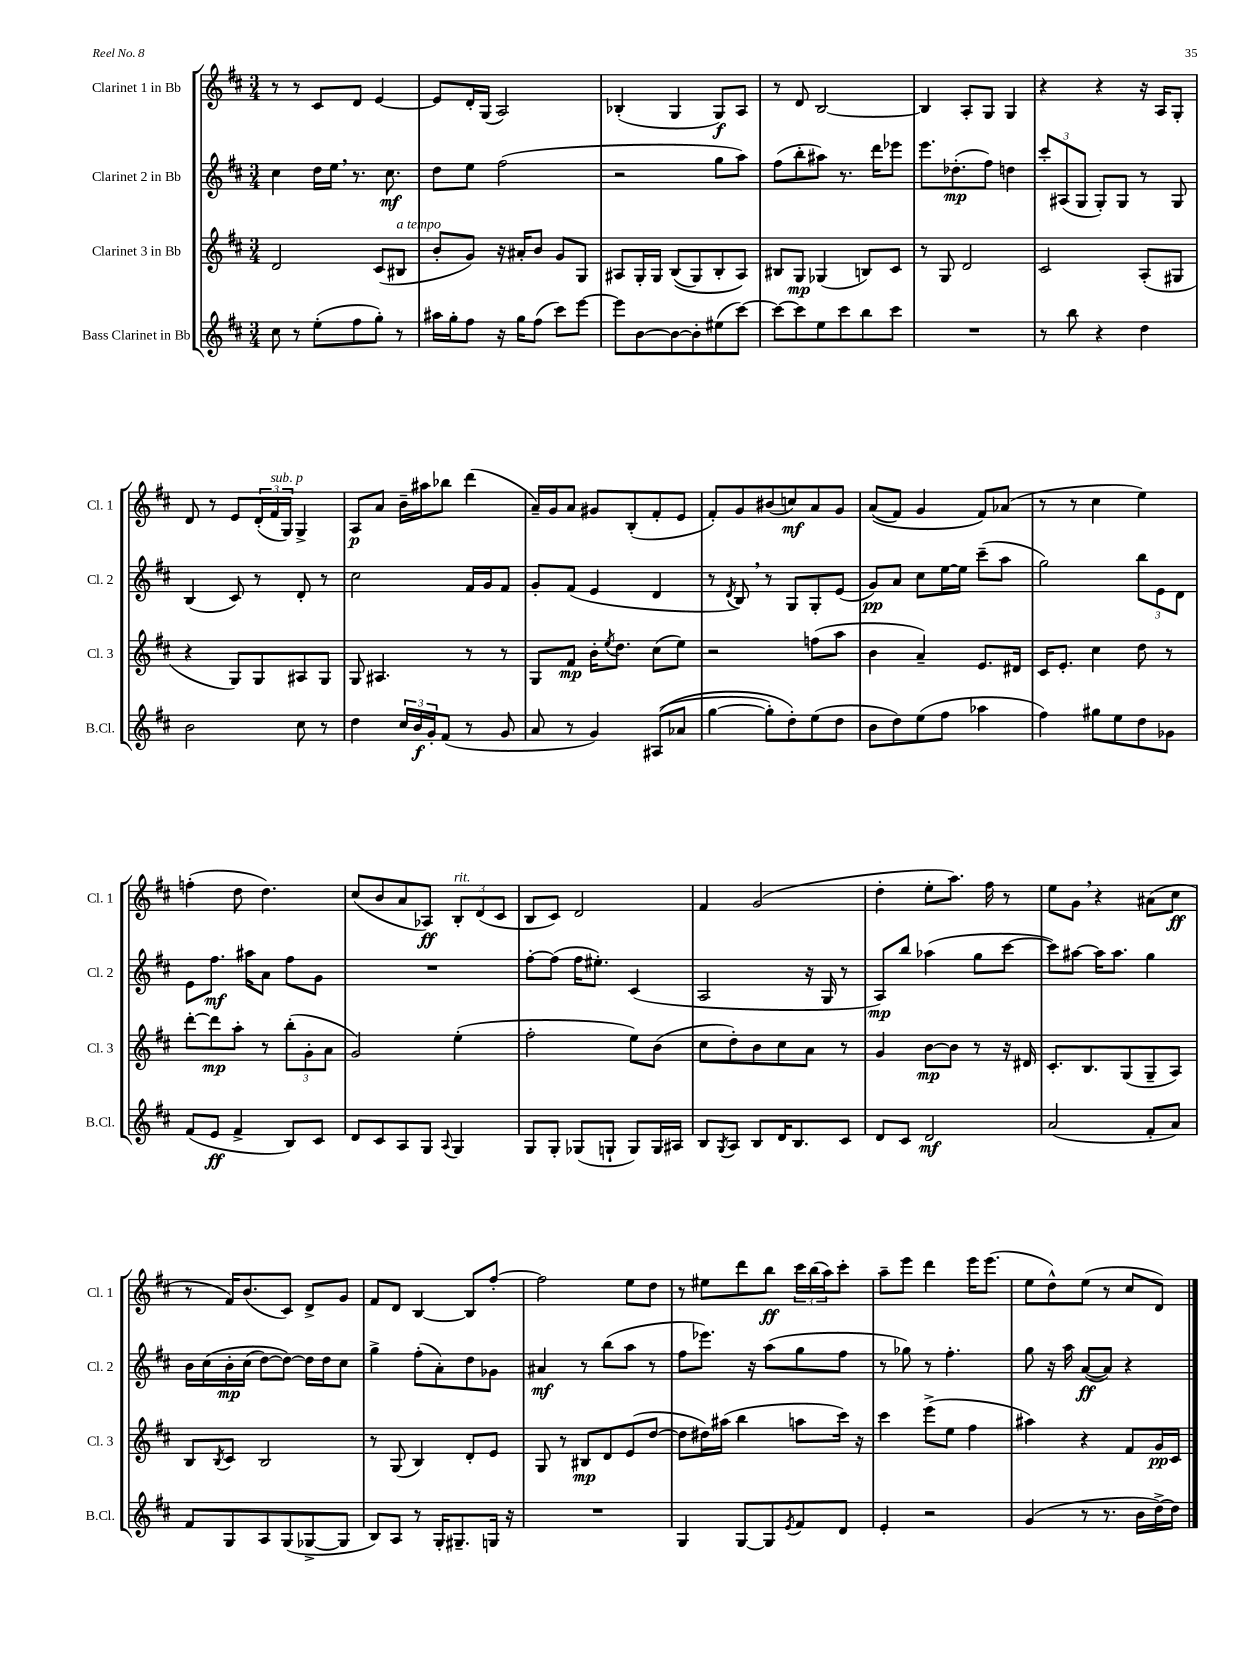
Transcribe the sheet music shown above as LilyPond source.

<<
\new StaffGroup <<
\new Staff = "s0" \with { instrumentName = "Clarinet 1 in Bb" shortInstrumentName = "Cl. 1" } {
    \clef treble \key d \major \numericTimeSignature \time 3/4
    r8 r8 cis'8 d'8 e'4~ |
    e'8 d'16-. g16( a2) |
    bes4-.( g4 g8\f) a8 |
    r8 d'8 b2~ |
    b4 a8-. g8 g4 |
    r4 r4 r16 a16 g8-. |
    d'8 r8 e'8 \tuplet 3/2 { d'16-.( fis'16^\markup { \italic "sub. p" } g16) } g4-> |
    a8\p a'8 b'16-- ais''16 bes''8 d'''4( |
    a'16--) g'16 a'8 gis'8 b8-.( fis'8-. e'8 |
    fis'8-.) g'8 bis'8( c''8\mf) a'8 g'8 |
    a'8(\( fis'8) g'4 fis'8\) aes'8( |
    r8 r8 cis''4 e''4) |
    f''4-.( d''8 d''4.) |
    cis''8( b'8 a'8 aes8\ff) \tuplet 3/2 { b8-.^\markup { \italic "rit." } d'8( cis'8 } |
    b8 cis'8) d'2 |
    fis'4 g'2( |
    d''4-. e''8-. a''8.) fis''16 r8 |
    e''8 g'8 \breathe r4 ais'8( cis''8\ff |
    r8 fis'16) b'8.( cis'8) d'8-> g'8 |
    fis'8 d'8 b4~ b8 fis''8~-. |
    fis''2 e''8 d''8 |
    r8 eis''8 d'''8 b''8\ff \tuplet 3/2 { cis'''16 b''16( a''16) } cis'''8-. |
    a''8-- e'''8 d'''4 e'''16 e'''8.( |
    e''8 d''8-^) e''8( r8 cis''8 d'8) \bar "|." |
}
\new Staff = "s1" \with { instrumentName = "Clarinet 2 in Bb" shortInstrumentName = "Cl. 2" } {
    \clef treble \key d \major \numericTimeSignature \time 3/4
    cis''4 d''16 e''16 \breathe r8. cis''8.\mf |
    d''8 e''8 fis''2( |
    r2 g''8 a''8) |
    fis''8( b''8-. ais''8) r8. d'''16 ees'''8 |
    e'''8. des''8.-.\mp( fis''8) d''4 |
    \tuplet 3/2 { cis'''8-. ais8( g8 } g8-.) g8 r8 g8 |
    b4( cis'8) r8 d'8-. r8 |
    cis''2 fis'16 g'16 fis'8 |
    g'8-. fis'8( e'4 d'4 |
    r8 \acciaccatura { d'8 } b8) \breathe r8 g8 g8-. e'8( |
    g'8\pp) a'8 cis''8 e''16~ e''16 cis'''8--( a''8 |
    g''2) \tuplet 3/2 { b''8 e'8 d'8 } |
    e'8 fis''8.\mf ais''16 a'8 fis''8 g'8 |
    R2. |
    fis''8~-. fis''8( fis''16 eis''8.-.) cis'4( |
    a2 r16 g16 r8 |
    a8\mp) b''8 aes''4( g''8 cis'''8~ |
    cis'''8) ais''8~ ais''16 ais''8. g''4 |
    b'16 cis''16\( b'16-.\mp cis''16( d''8~) d''8~\) d''16 d''16 cis''8 |
    g''4-> fis''8-.( a'8-.) d''8 ges'8 |
    ais'4\mf r8 b''8( a''8 r8 |
    fis''8 ees'''8.) r16 a''8( g''8 fis''8 |
    r8 ges''8) r8 fis''4.-. |
    g''8 r16 a''16 a'8~\ff( a'8) r4 \bar "|." |
}
\new Staff = "s2" \with { instrumentName = "Clarinet 3 in Bb" shortInstrumentName = "Cl. 3" } {
    \clef treble \key d \major \numericTimeSignature \time 3/4
    d'2 cis'8( bis8^\markup { \italic "a tempo" } |
    b'8-. g'8) r16 ais'16-. b'8 g'8 g8 |
    ais8 g16-. g16 b8(\( g8) b8-. ais8\) |
    bis8 g8\mp ges4( b8) cis'8 |
    r8 g8 d'2 |
    cis'2 a8-.( gis8 |
    r4 g8) g8 ais8 g8 |
    g8 ais4. r8 r8 |
    g8 fis'8\mp b'16-. \acciaccatura { e''8 } d''8. cis''8( e''8) |
    r2 f''8( a''8 |
    b'4 a'4--) e'8. dis'16 |
    cis'16 e'8.-. cis''4 d''8 r8 |
    d'''8~-. d'''8\mp a''8-. r8 \tuplet 3/2 { b''8-.( g'8-. a'8 } |
    g'2) e''4-.( |
    fis''2-. e''8) b'8( |
    cis''8 d''8-.) b'8 cis''8 a'8 r8 |
    g'4 b'8~\mp b'8 r8 r16 dis'16 |
    cis'8.-. b8. g8( g8-- a8) |
    b8 \acciaccatura { b8 } cis'8 b2 |
    r8 g8( b4) d'8-. e'8 |
    g8 r8 bis8\mp d'8 e'8( d''8~ |
    d''8 dis''16) ais''16( b''4 a''8 cis'''16) r16 |
    cis'''4 e'''8->( e''8 fis''4 |
    ais''4) r4 fis'8 g'16\pp cis'16 \bar "|." |
}
\new Staff = "s3" \with { instrumentName = "Bass Clarinet in Bb" shortInstrumentName = "B.Cl." } {
    \clef treble \key d \major \numericTimeSignature \time 3/4
    cis''8 r8 e''8-.( fis''8 g''8-.) r8 |
    ais''16 g''16-. fis''8 r16 g''16 fis''8( cis'''8) e'''8~ |
    e'''8 b'8~ b'8~ b'8-. eis''8( cis'''8~) |
    cis'''8~ cis'''8 e''8 cis'''8 b''8 cis'''8 |
    R2. |
    r8 b''8 r4 d''4 |
    b'2 cis''8 r8 |
    d''4 \tuplet 3/2 { cis''16 b'16\f g'16-. } fis'8( r8 g'8 |
    a'8 r8 g'4) ais8(\( aes'8 |
    g''4~ g''8-.) d''8-.\) e''8( d''8 |
    b'8 d''8) e''8( fis''8 aes''4 |
    fis''4) gis''8 e''8 d''8 ges'8 |
    fis'8( e'8\ff fis'4-> b8) cis'8 |
    d'8 cis'8 a8 g8 \appoggiatura { a8 } g4 |
    g8 g8-. ges8( g8-! g8) g16 ais16 |
    b8 \acciaccatura { g8 } a8 b8 d'16 b8. cis'8 |
    d'8 cis'8 d'2\mf |
    a'2( fis'8-. a'8) |
    fis'8 g8 a8 g8( ges8~-> ges8 |
    b8) a8 r8 g16-. gis8.-- g16 r16 |
    R2. |
    g4 g8~ g8 \acciaccatura { e'8 } fis'8 d'8 |
    e'4-. r2 |
    g'4( r8 r8. b'16 d''16~->) d''16 \bar "|." |
}
>>
>>
\layout { \context { \Score \remove "Bar_number_engraver" } }
